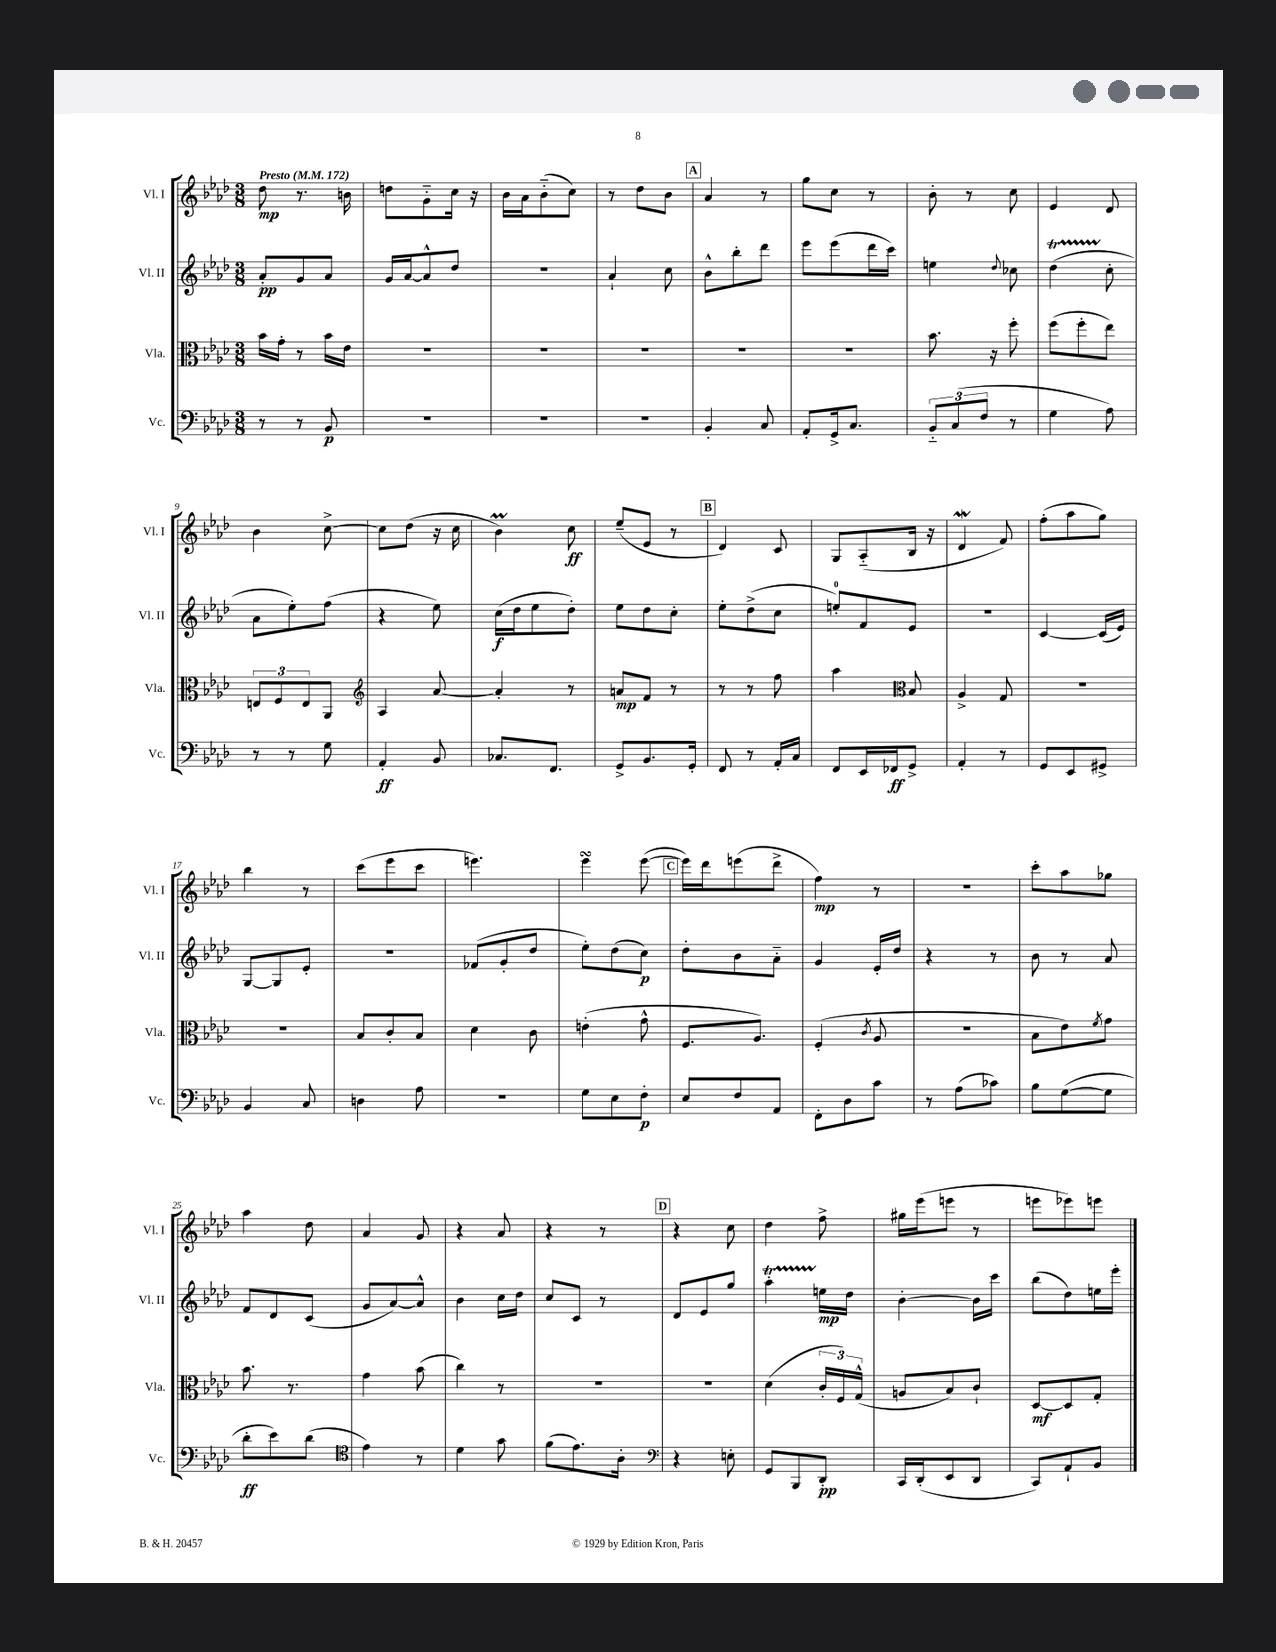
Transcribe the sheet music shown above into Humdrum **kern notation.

**kern	**dynam	**kern	**dynam	**kern	**dynam	**kern	**dynam
*part4	*part4	*part3	*part3	*part2	*part2	*part1	*part1
*staff4	*staff4	*staff3	*staff3	*staff2	*staff2	*staff1	*staff1
*I"Vc.	*	*I"Vla.	*	*I"Vl. II	*	*I"Vl. I	*
*I'Vc.	*	*I'Vla.	*	*I'Vl. II	*	*I'Vl. I	*
*clefF4	*	*clefC3	*	*clefG2	*	*clefG2	*
*k[b-e-a-d-]	*	*k[b-e-a-d-]	*	*k[b-e-a-d-]	*	*k[b-e-a-d-]	*
*M3/8	*	*M3/8	*	*M3/8	*	*M3/8	*
*MM172	*	*MM172	*	*MM172	*	*MM172	*
=1	=1	=1	=1	=1	=1	=1	=1
!	!	!	!	!	!	!LO:TX:a:B:t=Presto	!
8r	.	16b-\LL	.	8a-'/L	pp	8dd-\	mp
.	.	16g'\JJ	.	.	.	.	.
8r	.	8r	.	8g/	.	8.r	.
8BB-/	p	16b-\LL	.	8a-/J	.	.	.
.	.	16e-\JJ	.	.	.	16bn\	.
=2	=2	=2	=2	=2	=2	=2	=2
4.r	.	4.r	.	16g/LL	.	8ddn\L	.
.	.	.	.	[16a-/J	.	.	.
.	.	.	.	8a-^^/]	.	8g\	.
.	.	.	.	8dd-/J	.	16cc\Jk	.
.	.	.	.	.	.	16r	.
=3	=3	=3	=3	=3	=3	=3	=3
4.r	.	4.r	.	4.r	.	16b-\LL	.
.	.	.	.	.	.	16a-\J	.
.	.	.	.	.	.	(8b-\	.
.	.	.	.	.	.	8cc\J)	.
=4	=4	=4	=4	=4	=4	=4	=4
4.r	.	4.r	.	4a-`/	.	8r	.
.	.	.	.	.	.	8dd-\L	.
.	.	.	.	8cc\	.	8b-\J	.
!!LO:REH:place=s1:t=A
=5	=5	=5	=5	=5	=5	=5	=5
4BB-'/	.	4.r	.	8b-^^\L	.	4a-/	.
.	.	.	.	8bb-'\	.	.	.
8C/	.	.	.	8ddd-\J	.	8r	.
=6	=6	=6	=6	=6	=6	=6	=6
8AA-'/L	.	4.r	.	8eee-\L	.	8gg\L	.
16GG^/k	.	.	.	(8eee-\	.	8cc\J	.
8.C/J	.	.	.	.	.	.	.
.	.	.	.	16ddd-\L	.	8r	.
.	.	.	.	16ccc\JJ)	.	.	.
=7	=7	=7	=7	=7	=7	=7	=7
12BB-/L	.	8.b-\	.	4een\	.	8b-'\	.
(12C/	.	.	.	.	.	.	.
.	.	.	.	.	.	8r	.
12F/J	.	.	.	.	.	.	.
.	.	16r	.	.	.	.	.
.	.	.	.	8qqdd-/	.	.	.
8r	.	8ff'\	.	8cc-X\	.	8cc\	.
=8	=8	=8	=8	=8	=8	=8	=8
4G\	.	(8ff\L	.	(4dd-T\	.	4e-/	.
.	.	8ff'\	.	.	.	.	.
8A-\)	.	8ee-\J)	.	8cc'\	.	8d-/	.
!!LO:LB:g=z
=9	=9	=9	=9	=9	=9	=9	=9
8r	.	12En/L	.	8a-\L	.	4b-\	.
.	.	12F/	.	.	.	.	.
8r	.	.	.	8ee-'\)	.	.	.
.	.	12E/	.	.	.	.	.
8G\	.	8AA-/J	.	(8ff\J	.	[8cc^\	.
=10	=10	=10	=10	=10	=10	=10	=10
*	*	*clefG2	*	*	*	*	*
4AA-'/	ff	4A-/	.	4r	.	8cc\L]	.
.	.	.	.	.	.	(8dd-\J	.
8BB-/	.	[8a-/	.	8ee-\)	.	16r	.
.	.	.	.	.	.	16cc\	.
=11	=11	=11	=11	=11	=11	=11	=11
8.C-X/L	.	4a-'/]	.	(16cc\LL	f	4b-M\)	.
.	.	.	.	16dd-\J	.	.	.
.	.	.	.	8ee-\	.	.	.
8.FF/J	.	.	.	.	.	.	.
.	.	8r	.	8dd-'\J)	.	8cc\	ff
=12	=12	=12	=12	=12	=12	=12	=12
8GG^/L	.	8an/L	mp	8ee-\L	.	(8ee-~/L	.
8.BB-/	.	8f/J	.	8dd-\	.	8e-/J	.
.	.	8r	.	8cc'\J	.	8r	.
16GG'/Jk	.	.	.	.	.	.	.
!!LO:REH:place=s1:t=B
=13	=13	=13	=13	=13	=13	=13	=13
8FF/	.	8r	.	8ee-'\L	.	4d-/)	.
8r	.	8r	.	(8dd-^\	.	.	.
16AA-'/LL	.	8ff\	.	8cc\J	.	8c/	.
16C/JJ	.	.	.	.	.	.	.
=14	=14	=14	=14	=14	=14	=14	=14
8FF/L	.	4aa-\	.	8een'/L)	.	8G/L	.
16EE-/L	.	.	.	8f/	.	(8A-/	.
16FF-X/J	ff	.	.	.	.	.	.
*	*	*clefC3	*	*	*	*	*
8GG^/J	.	8B-/	.	8e-/J	.	16B-/Jk	.
.	.	.	.	.	.	16r	.
=15	=15	=15	=15	=15	=15	=15	=15
4AA-'/	.	4A-^/	.	4.r	.	4d-w/	.
8r	.	8G/	.	.	.	8f/)	.
=16	=16	=16	=16	=16	=16	=16	=16
8GG/L	.	4.r	.	[4c/	.	(8ff'\L	.
8EE-/	.	.	.	.	.	8aa-\	.
8GG#X^/J	.	.	.	(16c/LL]	.	8gg\J)	.
.	.	.	.	16e-/JJ)	.	.	.
!!LO:LB:g=z
=17	=17	=17	=17	=17	=17	=17	=17
4BB-/	.	4.r	.	[8G/L	.	4bb-\	.
.	.	.	.	8G/]	.	.	.
8C/	.	.	.	8e-'/J	.	8r	.
=18	=18	=18	=18	=18	=18	=18	=18
4Dn\	.	8B-/L	.	4.r	.	(8ccc\L	.
.	.	8c'/	.	.	.	8eee-\	.
8A-\	.	8B-/J	.	.	.	8ccc\J	.
=19	=19	=19	=19	=19	=19	=19	=19
4.r	.	4d-\	.	(8f-X/L	.	4.eeen\)	.
.	.	.	.	8g'/	.	.	.
.	.	8c\	.	8dd-/J	.	.	.
=20	=20	=20	=20	=20	=20	=20	=20
8G\L	.	(4en'\	.	8ee-'\L)	.	4eee-sSSS\	.
8E-\	.	.	.	(8dd-\	.	.	.
8F'\J	p	8g^^\	.	8cc\J)	p	([8eee-\	.
!!LO:REH:place=s1:t=C
=21	=21	=21	=21	=21	=21	=21	=21
8E-/L	.	8.F/L	.	8dd-'\L	.	16eee-\LL])	.
.	.	.	.	.	.	16ddd-\J	.
8F/	.	.	.	8b-\	.	(8eeen\	.
.	.	8.A-/J)	.	.	.	.	.
8AA-/J	.	.	.	8a-\J	.	8ddd-^\J	.
=22	=22	=22	=22	=22	=22	=22	=22
8FF'\L	.	(4F'/	.	4g/	.	4ff\)	mp
8D-\	.	.	.	.	.	.	.
.	.	8qc/	.	.	.	.	.
8c\J	.	8A-/	.	16e-'/LL	.	8r	.
.	.	.	.	16dd-/JJ	.	.	.
=23	=23	=23	=23	=23	=23	=23	=23
8r	.	4.r	.	4r	.	4.r	.
(8A-\L	.	.	.	.	.	.	.
8c-X\J)	.	.	.	8r	.	.	.
=24	=24	=24	=24	=24	=24	=24	=24
8B-\L	.	8B-\L	.	8b-\	.	8ccc'\L	.
([8G\	.	8e-\)	.	8r	.	8aa-\	.
.	.	8qf/	.	.	.	.	.
8G\J]	.	8g\J	.	8a-/	.	8gg-X\J	.
!!LO:LB:g=z
=25	=25	=25	=25	=25	=25	=25	=25
8d-'\L	ff	8.b-\	.	8f/L	.	4aa-\	.
8e-\)	.	.	.	8d-/	.	.	.
.	.	8.r	.	.	.	.	.
(8d-\J	.	.	.	(8c/J	.	8dd-\	.
=26	=26	=26	=26	=26	=26	=26	=26
*clefC4	*	*	*	*	*	*	*
4e-\)	.	4g\	.	8g/L	.	4a-/	.
.	.	.	.	[8a-/)	.	.	.
8r	.	(8b-\	.	8a-^^/J]	.	8g/	.
=27	=27	=27	=27	=27	=27	=27	=27
4d-\	.	4cc\)	.	4b-\	.	4r	.
8g\	.	8r	.	16cc\LL	.	8a-/	.
.	.	.	.	16dd-\JJ	.	.	.
=28	=28	=28	=28	=28	=28	=28	=28
(8f\L	.	4.r	.	8cc/L	.	4r	.
8.e-\)	.	.	.	8c/J	.	.	.
.	.	.	.	8r	.	8r	.
16A-'\Jk	.	.	.	.	.	.	.
!!LO:REH:place=s1:t=D
=29	=29	=29	=29	=29	=29	=29	=29
*clefF4	*	*	*	*	*	*	*
4r	.	4.r	.	8d-/L	.	4r	.
.	.	.	.	8e-/	.	.	.
8En'\	.	.	.	8gg/J	.	8cc\	.
=30	=30	=30	=30	=30	=30	=30	=30
8GG/L	.	(4d-\	.	4aa-T'\	.	4dd-\	.
8BBB-/	.	.	.	.	.	.	.
8DD-'/J	pp	24c'/LL	.	16een\LL	mp	8ff^\	.
.	.	24F/)	.	.	.	.	.
.	.	.	.	16dd-\JJ	.	.	.
.	.	(24G^^/JJ	.	.	.	.	.
=31	=31	=31	=31	=31	=31	=31	=31
16CC/LL	.	8An/L	.	[4b-'\	.	16gg#X\LL	.
(16DD-'/J	.	.	.	.	.	(16eee-\J	.
8EE-/	.	8B-/)	.	.	.	8eeen\J	.
8DD-/J	.	8c`/J	.	16b-\LL]	.	8r	.
.	.	.	.	16ccc\JJ	.	.	.
=32	=32	=32	=32	=32	=32	=32	=32
8CC/L)	.	[8D-/L	mf	(8bb-\L	.	8eeen\L	.
8AA-`/	.	8D-/]	.	8dd-\)	.	8eee-X\)	.
8BB-/J	.	8G'/J	.	16een\L	.	8eeen\J	.
.	.	.	.	16eee-'\JJ	.	.	.
==	==	==	==	==	==	==	==
*-	*-	*-	*-	*-	*-	*-	*-
